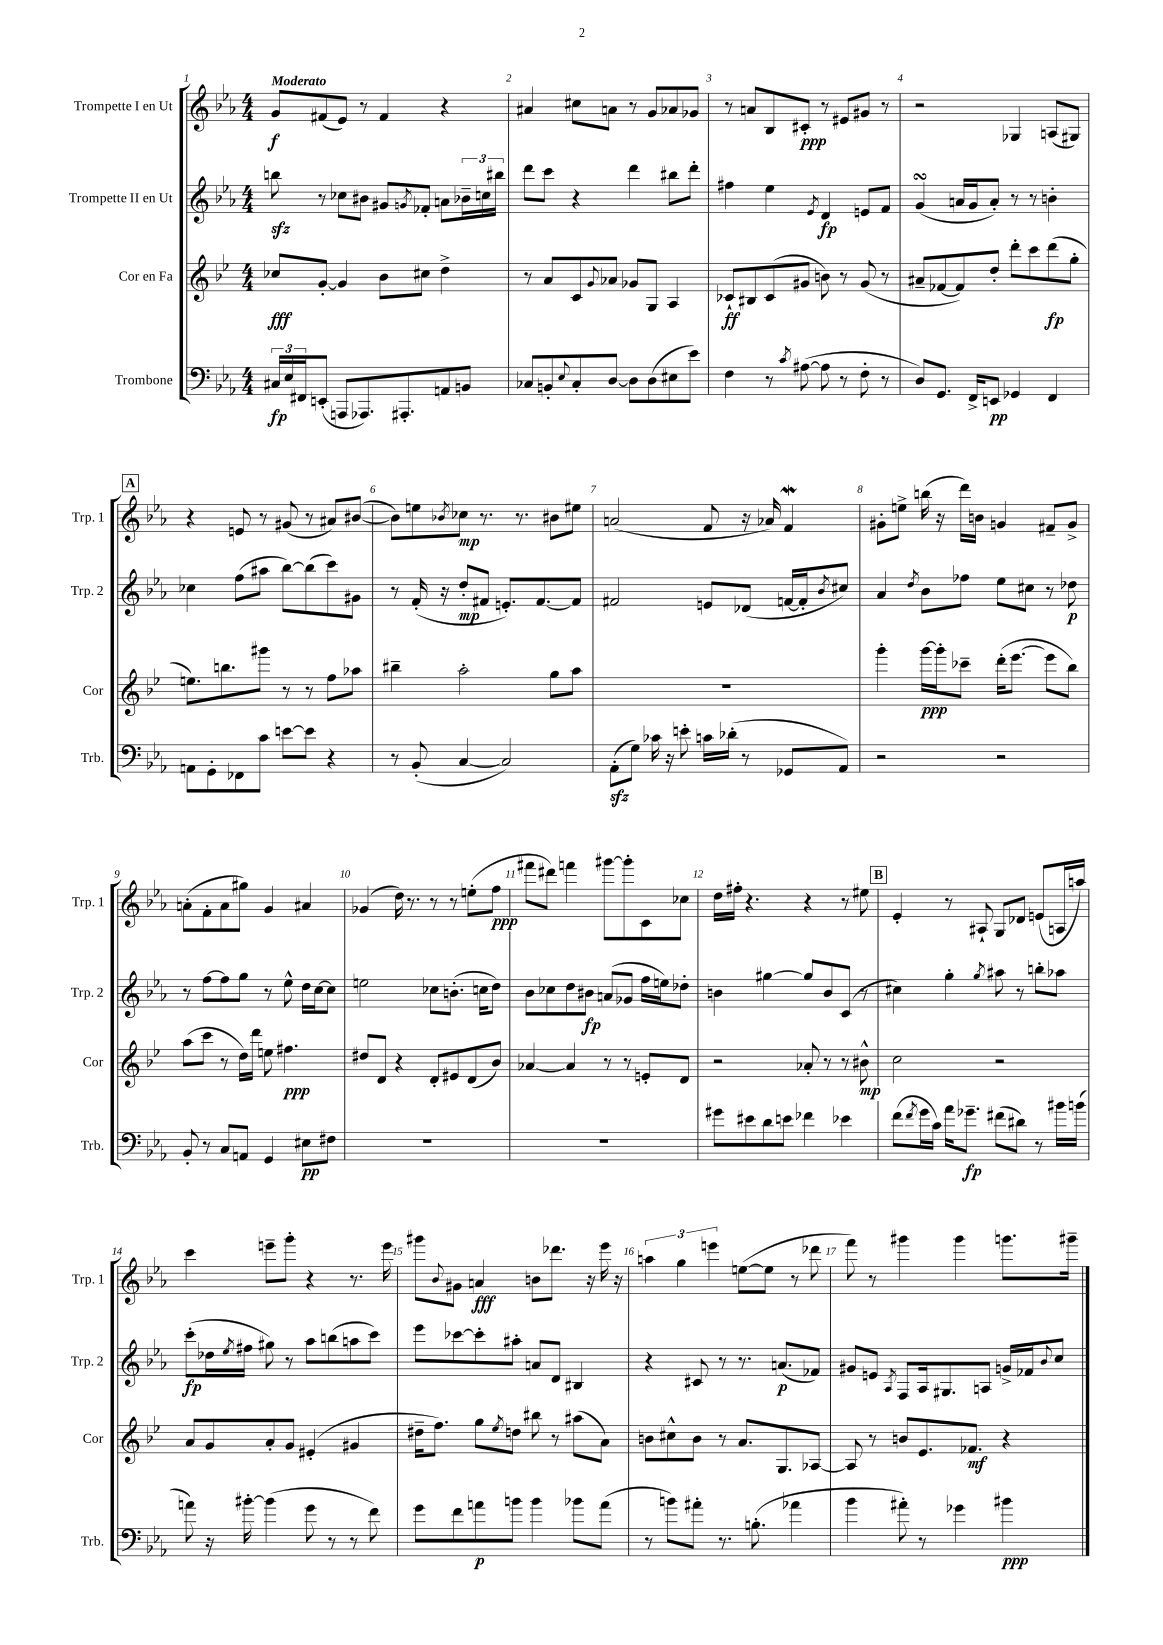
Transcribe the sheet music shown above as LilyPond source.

<<
\new StaffGroup <<
\new Staff = "s0" \with { instrumentName = "Trompette I en Ut" shortInstrumentName = "Trp. 1" } {
    \clef treble \key ees \major \numericTimeSignature \time 4/4 \tempo "Moderato"
    g'8\f fis'8( ees'8) r8 fis'4 r4 |
    ais'4 cis''8 a'8 r8 g'8 aes'8 ges'8 |
    r8 a'8 bes8 cis'8-.\ppp r8 eis'8 gis'8 r8 |
    r2 ges4 a8( gis8) |
    \mark \markup { \box "A" } r4 e'8 r8 gis'8( r8 ais'8) bis'8~( |
    bis'8) e''8 \acciaccatura { bes'8 } ces''8\mp r8. r8. bis'8 eis''8 |
    a'2( f'8 r16 aes'16) f'4\mordent |
    gis'8-. e''8-> b''16( r16 d'''16) b'16 g'4 fis'8-- g'8-> |
    a'8-.( f'8-. a'8 gis''8) g'4 ais'4 |
    ges'4( d''16) r8. r8 r8 e''8-.( f''8\ppp |
    fis'''8 dis'''8) f'''4 gis'''8~ gis'''8-. c'8 ces''8 |
    d''16 fis''16-. r4. r4 r8 eis''8 |
    \mark \markup { \box "B" } ees'4-. r8 ais8-! g8 des'8 e'8( a16 a''16) |
    c'''4 e'''8-- g'''8-. r4 r8. e'''16 |
    gis'''8 \appoggiatura { bes'8 } gis'8 a'4\fff b'8 des'''8. r16 ees'''16 r16 |
    \tuplet 3/2 { a''4 g''4 e'''4 } e''8~( e''8 r8 des'''8 |
    f'''8) r8 gis'''4 gis'''4 g'''8. gis'''16-- \bar "|." |
}
\new Staff = "s1" \with { instrumentName = "Trompette II en Ut" shortInstrumentName = "Trp. 2" } {
    \clef treble \key ees \major \numericTimeSignature \time 4/4
    b''8\sfz r8 ces''8 bis'8 gis'8 \acciaccatura { g'8 } fes'8-. a'8 \tuplet 3/2 { bes'16-- c''16 bis''16 } |
    d'''8 c'''8 r4 d'''4 bis''8 d'''8-. |
    fis''4 ees''4 \acciaccatura { ees'8 } d'4\fp e'8 f'8 |
    g'4\turn( a'16 g'16 a'8-.) r8 r8 b'4-. |
    \mark \markup { \box "A" } ces''4 f''8( ais''8 bes''8~) bes''8( c'''8) gis'8 |
    r8 f'16-.( r16 d''8-.\mp fis'8 e'8.-.) fis'8.~ fis'8 |
    fis'2 e'8 des'8( f'16~ f'16-. \acciaccatura { bes'8 } cis''8) |
    aes'4 \acciaccatura { d''8 } bes'8 fes''8 ees''8 cis''8 r8 des''8\p |
    r8 f''8~ f''8 g''8 r8 ees''8-^ d''16 c''16~ c''8 |
    e''2 ces''8 b'8.-.( c''16 d''8) |
    bes'8 ces''8 d''8 bis'8\fp a'8( ges'8 f''16 e''16) des''8-. |
    b'4 gis''4~ gis''8 b'8 c'8( r8 |
    \mark \markup { \box "B" } cis''4) g''4-. \acciaccatura { g''8 } ais''8 r8 b''8-. aes''8 |
    c'''8-.\fp( des''16 \acciaccatura { ees''8 } fis''16 gis''8) r8 aes''8 b''8( a''8 c'''8) |
    ees'''8 ces'''8~ ces'''8-. ais''8-. a'8 d'8 bis4 |
    r4 cis'8 r8 r8. a'8.\p( fes'8) |
    gis'8 e'8 \acciaccatura { aes8 } f8 aes16 gis8. a8 g'16-> fes'16 \appoggiatura { bes'8 } c''8 \bar "|." |
}
\new Staff = "s2" \with { instrumentName = "Cor en Fa" shortInstrumentName = "Cor" } {
    \clef treble \key bes \major \numericTimeSignature \time 4/4
    ces''8\fff g'8~-. g'4 bes'8 cis''8 d''4-> |
    r8 a'8 c'8 \appoggiatura { g'8 } aes'8 ges'8 g8 a4 |
    ces'8-!\ff bis8 ces'8( gis'8 b'8) r8 gis'8( r8 |
    ais'8-- fes'8~ fes'8) d''8-. d'''8-. c'''8 d'''8\fp( g''8-. |
    \mark \markup { \box "A" } e''8.) b''8. gis'''8 r8 r8 f''8 aes''8 |
    bis''4-- a''2-. g''8 a''8 |
    R1 |
    g'''4-. g'''16~\ppp g'''16-. ces'''8-- d'''16-.( ees'''8.~ ees'''8 bes''8) |
    a''8( c'''8 r8 d''16) d'''16 e''8 fis''4.\ppp |
    dis''8 d'8 r4 d'8-. eis'8 d'8( bes'8) |
    aes'4~ aes'4 r8 r8 e'8-. d'8 |
    r2 aes'8-. r8 r8 bis'8-^\mp |
    \mark \markup { \box "B" } c''2 r2 |
    a'8 g'8 a'8-. g'8 eis'4-.( gis'4 |
    dis''16-- f''8.) g''8 \acciaccatura { ees''8 } d''8 bis''8 r8 ais''8( a'8) |
    b'8 cis''8-^ b'8 r8 a'8. g8. aes8~ |
    aes8 r8 b'8 ees'8. fes'8.\mf r4 \bar "|." |
}
\new Staff = "s3" \with { instrumentName = "Trombone" shortInstrumentName = "Trb." } {
    \clef bass \key ees \major \numericTimeSignature \time 4/4
    \tuplet 3/2 { cis16\fp ees16 fis,16 } e,8-.( a,,8 aes,,8.) ais,,8.-. a,8 b,8 |
    ces8 b,8-. \appoggiatura { ees8 } ces8-. d8~ d8 d8( eis8 ees'8) |
    f4 r8 \acciaccatura { c'8 } ais8~( ais8 r8 f8-. r8 |
    d8) g,8. f,16-> e,8\pp ges,4 f,4 |
    \mark \markup { \box "A" } a,8 g,8-. fes,8 c'8 e'8~ e'8 r4 |
    r8 bes,8-.( c4~ c2) |
    aes,8-.\sfz( g8) ces'16 r16 e'8-. c'16 des'16-.( r8 ges,8 aes,8) |
    r2 r2 |
    bes,8-. r8 c8 a,8 g,4 eis8\pp fis8 |
    R1 |
    R1 |
    gis'8 eis'8 d'8 e'8 fes'4 ees'4 |
    \mark \markup { \box "B" } f'8( \acciaccatura { f'8 } g'16 c'16) aes'16 ges'8.--\fp fis'8( dis'8) r8 bis'16 b'16( |
    a'8) r16 bis'16~-. bis'4( g'8 r8 r8 f'8) |
    g'8 f'8 a'8\p b'8 b'4 bes'8 a'8( |
    r8 b'8) ais'8-. r8. b8.-.( aes'4 |
    bes'4 ais'8-.) r8 ges'4 bis'4\ppp \bar "|." |
}
>>
>>
\layout { \context { \Score \override BarNumber.break-visibility = ##(#f #t #t) barNumberVisibility = #all-bar-numbers-visible } }
